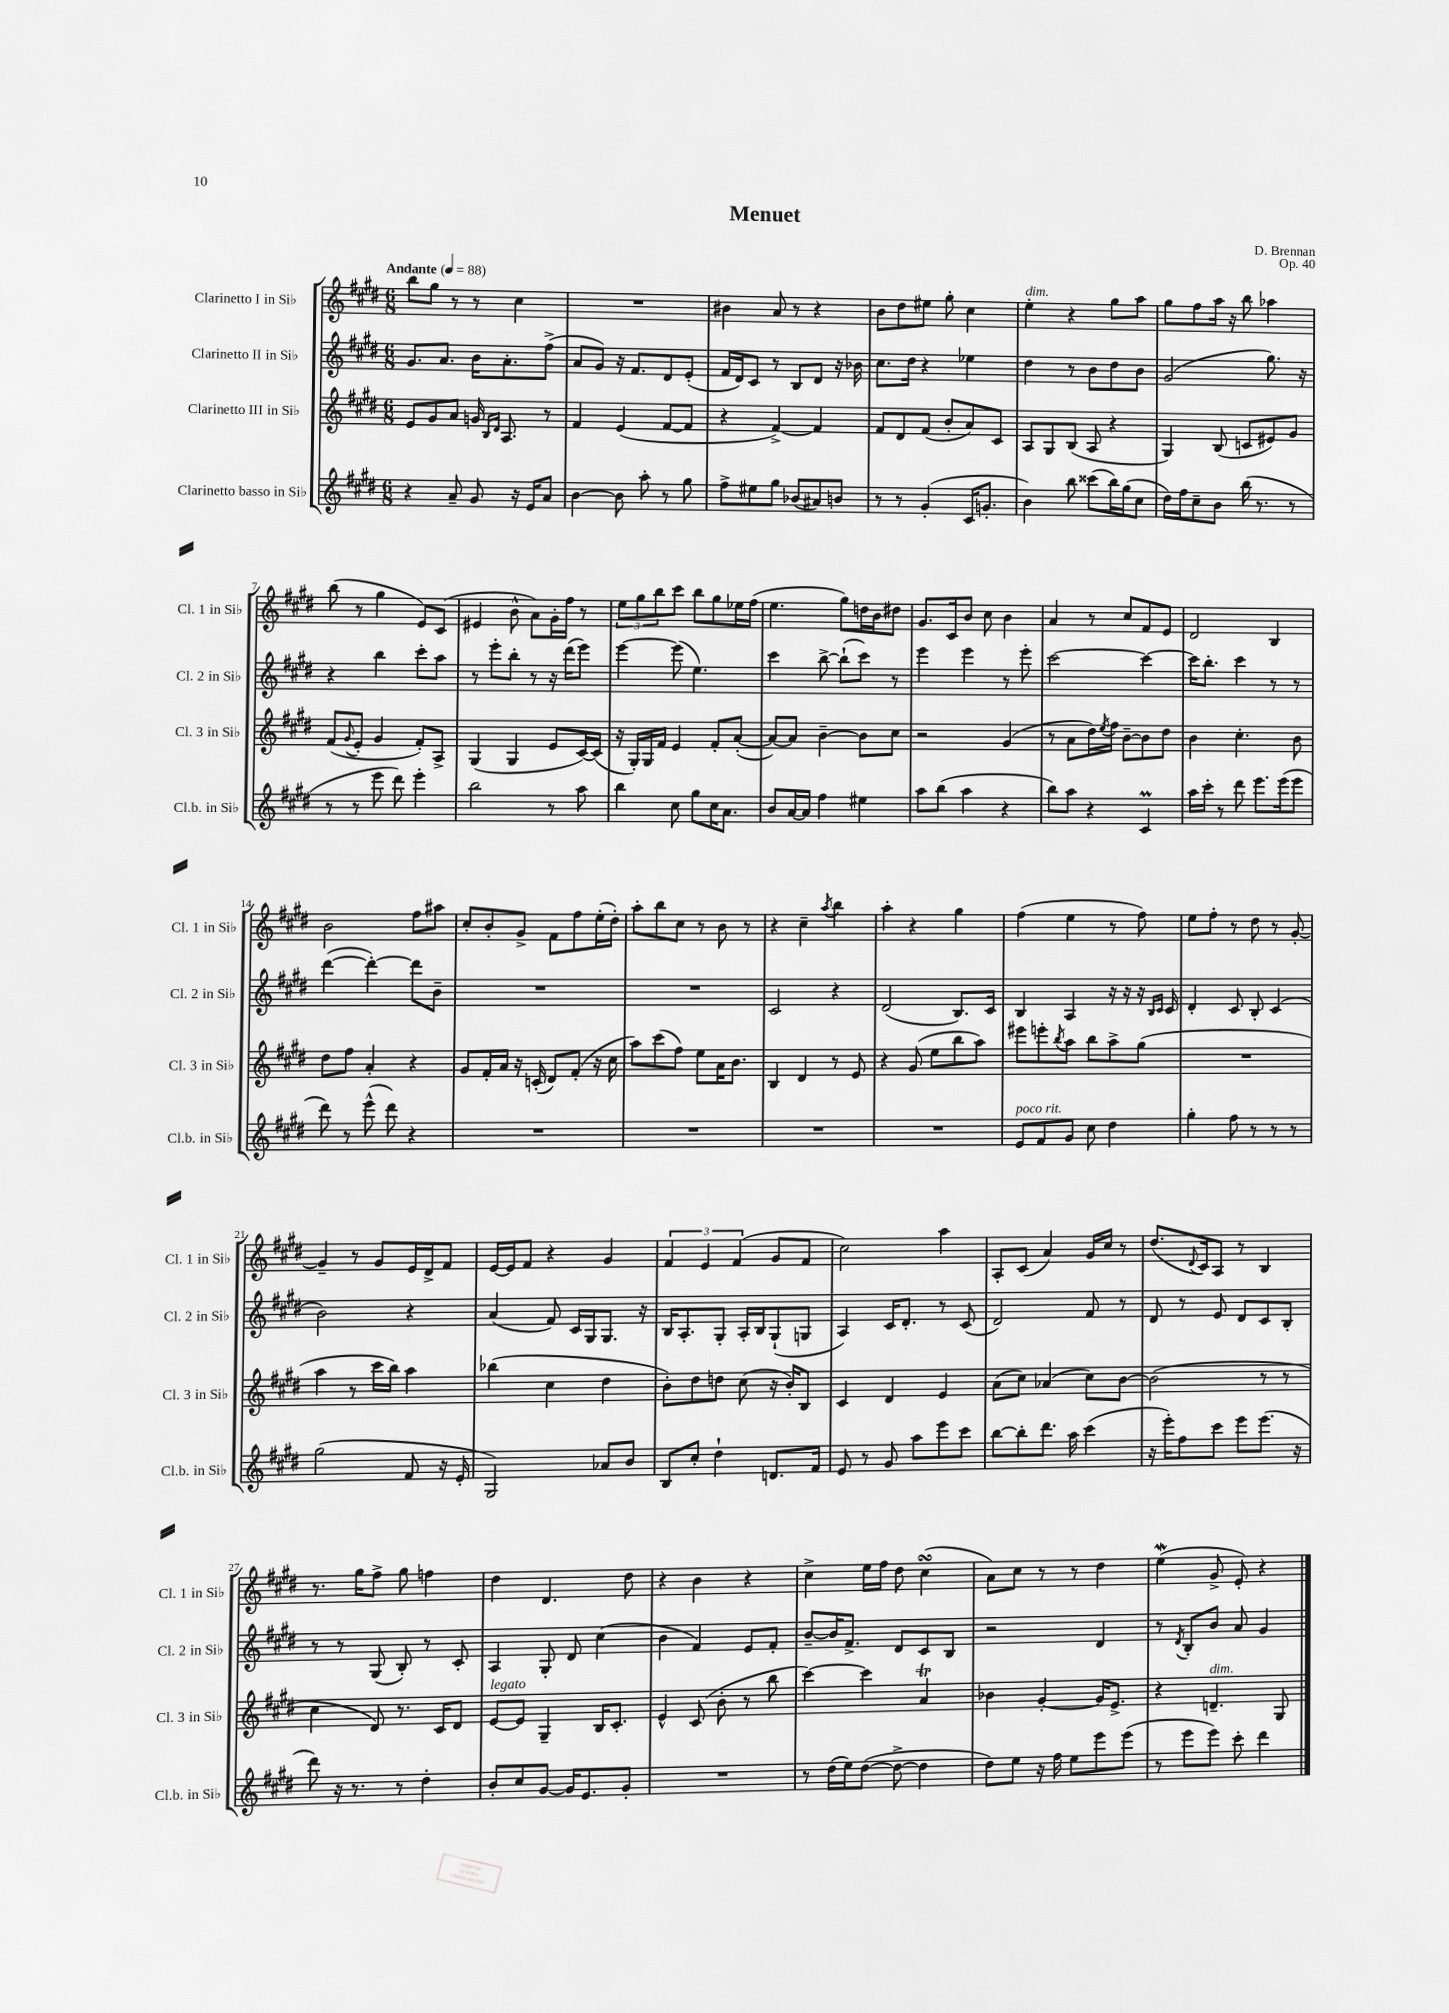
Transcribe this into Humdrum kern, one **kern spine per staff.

**kern	**kern	**kern	**kern
*staff4	*staff3	*staff2	*staff1
*clefG2	*clefG2	*clefG2	*clefG2
*k[f#c#g#d#]	*k[f#c#g#d#]	*k[f#c#g#d#]	*k[f#c#g#d#]
*M6/8	*M6/8	*M6/8	*M6/8
*MM88	*MM88	*MM88	*MM88
4r	8e/L	8.g#/L	8bb\L
.	8g#/	.	8gg#\J
.	.	8.a/J	.
8a~/	8a/J	.	8r
8g#/	16g/	16b\LK	8r
.	16qqB/LL	.	.
.	16qqd#/JJ	.	.
.	8.A/	8.a'\	.
16r	.	.	4cc#\
16e/LK	.	.	.
8a/J	8r	(8ff#^\J	.
=	=	=	=
[4b\	4f#/	8a/L	2.r
.	.	8g#/J)	.
8b\]	(4e/	16r	.
.	.	8.f#/L	.
8aa'\	.	.	.
8r	[8f#/L	8d#/	.
8gg#\	8f#/]J	(8e'/J	.
=	=	=	=
8ff#^\L	4r	16f#/LL	4b#\
.	.	16d#/J)	.
8ee#\	.	8c#/J	.
8gg#\J	[4f#^/)	8r	8a/
(8b-/L	.	8B/L	8r
8a#/)	4f#/]	8d#/J	4r
8b/J	.	16r	.
.	.	16b-\	.
=	=	=	=
8r	8f#/L	8.cc#\L	8b\L
8r	8d#/	.	8dd#\
.	.	16dd#\Jk	.
(4g#'/	(8f#/J	4r	8ee#\J
.	8b'/L	.	8gg#'\
16c#/LK	8a/)	4ee-\	4cc#\
8.g'/J	.	.	.
.	8c#/J	.	.
=	=	=	=
4b\)	8A/L	4dd#\	4ee'\
.	8G#/	.	.
8bb\	(8B/J	8r	4r
(8ccc##\L	8A/	8b\L	.
16bb\L)	4r	8dd#\	8gg#\L
(16gg#\J	.	.	.
8cc#\J	.	8b\J	8aa\J
=	=	=	=
16dd#\LL)	4G#/)	(2g#/	8gg#\L
16ff#\J	.	.	.
8cc#~\	.	.	8ff#\
8b\J	(8B/	.	16aa\Jk
.	.	.	16r
(16bb\	8c/L	.	8bb\
8.r	.	.	.
.	8e#/)	8.gg#\)	4aa-\
8r	8g#/J	.	.
.	.	16r	.
=	=	=	=
8r	(8f#/L	4r	(8bb\
.	8qqg#/	.	.
8r	8e'/J	.	8r
8eee\	4g#/	4bb\	4gg#\
8ddd#\)	.	.	.
4eee'\	8f#'/L)	8ccc#'\L	8e/L)
.	8A^/J	8aa\J	(8c#/J
=	=	=	=
2bb\	(4G#/	8r	4e#/
.	.	8eee'\L	.
.	4G#/	8bb'\J	8b^^\
.	.	8r	8a\L)
8r	8e/L	16r	16g#'\L
.	.	(16ddd#\LK	16ff#\JJ
8aa\	[16c#/L)	8eee\J)	8r
.	(16c#/]JJ	.	.
=	=	=	=
4bb\	16r	[4eee\	12ee\L
.	16G#'/LL)	.	.
.	.	.	12gg#\
.	16G#/	.	.
.	.	.	12bb\
.	16f#/JJ	.	.
8cc#\	4e/	(8eee\]	8ccc#\J
8gg#\L	.	4.ee\)	8bb\L
16cc#\K	8f#'/L	.	8gg#\
8.a\J	.	.	.
.	([8a'/J	.	16ee-\L
.	.	.	(16ff#\JJ
=	=	=	=
8b/L	8a/_L)	4ccc#\	4.ee\
[16a/L	8a/]J	.	.
16a/]JJ	.	.	.
4ff#\	[4b~\	[8bb^\	.
.	.	(8bb`\]L	8gg#\L)
4ee#\	8b\]L	8ccc#\J)	16dd\L
.	.	.	16b\J
.	8cc#\J	8r	8dd#\J
=	=	=	=
8aa\L	2r	4eee\	8.g#/L
(8bb\J	.	.	.
.	.	.	16c#/k
4aa\	.	4eee\	8b/J
.	.	.	8cc#\
4r	(4g#/	8r	4b\
.	.	8eee'\	.
=	=	=	=
8bb\L)	8r	[2ccc#\	4a/
8aa\J	8a\L	.	.
4r	16dd#\L)	.	8r
.	8qee/	.	.
.	16ff#\JJ	.	.
.	[8b~\L	.	8cc#/L
4c#/	8b\]	4ccc#\_	8f#/
.	8dd#\J	.	8e/J
=	=	=	=
16aa\LL	4b\	16ccc#\]LK	2d#/
16ccc#'\JJ	.	8.bb'\J	.
8r	.	.	.
8ddd#\	4.cc#'\	4ccc#\	.
8.eee\L	.	.	.
.	.	8r	4B/
(16eee\k	.	.	.
8eee\J	8b\	8r	.
=	=	=	=
8ddd#\)	8dd#\L	([4ddd#\	2b\
8r	8ff#\J	.	.
(8eee^^\	4a'/	4ddd#'\_)	.
8ddd#\)	.	.	.
4r	4r	8ddd#\]L	8ff#\L
.	.	8b~\J	8aa#\J
=	=	=	=
2.r	8g#/L	2.r	8cc#'/L
.	16f#'/L	.	8b'/
.	16a/JJ	.	.
.	16r	.	8g#^/J
.	(16c'/	.	.
.	8d#/L)	.	8f#\L
.	(8f#'/J	.	8ff#\
.	16r	.	(16ee'\L
.	16cc#\	.	16dd#'\JJ)
=	=	=	=
2.r	8aa\L)	2.r	8aa'\L
.	(8ccc#\	.	8bb\
.	8ff#\J)	.	8cc#\J
.	8ee\L	.	8r
.	16a\K	.	8b\
.	8.b\J	.	.
.	.	.	8r
=	=	=	=
2.r	4B/	2c#/	4r
.	4d#/	.	4cc#~\
.	.	.	8qaa/
.	8r	4r	4bb\
.	8e/	.	.
=	=	=	=
2.r	4r	(2d#/	4aa'\
.	(8g#/	.	4r
.	8ee\L	.	.
.	8bb\	8.B/L)	4gg#\
.	8aa\J)	.	.
.	.	16c#/Jk	.
=	=	=	=
8e/L	8eee#\L	4B/	(4ff#\
8f#/	8eee'\	.	.
.	8qbb/	.	.
8g#/J	8aa\J	4A/	4ee\
8cc#\	8bb\L	.	.
4dd#\	8aa^\	16r	8r
.	.	16r	.
.	(8gg#\J	16r	8ff#\)
.	.	16qqB/LL	.
.	.	16qqc#/JJ	.
.	.	16c#/	.
=	=	=	=
4gg#'\	2.r	4d#'/	8ee\L
.	.	.	8ff#'\J
8ff#\	.	8c#/	8r
8r	.	8B'/	8dd#\
8r	.	(4c#/	8r
8r	.	.	[8g#'/
=	=	=	=
(2gg#\	4aa\	2b\)	4g#~/]
.	8r	.	8r
.	16ccc#\LL	.	8g#/L
.	16bb\JJ)	.	.
8f#/	4aa\	4r	16e/L
.	.	.	16d#^/J
16r	.	.	8f#/J
16e'/	.	.	.
=	=	=	=
2G#/)	(4bb-\	(4a/	[16e/LL
.	.	.	16e/]J
.	.	.	8f#/J
.	4cc#\	8f#/)	4r
.	.	16c#/LL	.
.	.	16G#/J	.
8a-/L	4dd#\	8.G#/J	4g#/
8b/J	.	.	.
.	.	16r	.
=	=	=	=
8B/L	8b'\L)	16B/LK	6f#/
.	.	8.A'/	.
8cc#'/J	8dd#\	.	.
.	.	.	6e/
4dd#`\	8dd\J	8G#'/J	.
.	.	.	(6f#/
.	(8cc#\	16A'/LL	.
.	.	16B/J	.
8.d/L	16r	(8G#`/	8g#/L
.	16b'/LK)	.	.
.	8B/J	8G/J	8f#/J
16f#/Jk	.	.	.
=	=	=	=
8e/	4c#/	4A/)	2cc#\)
8r	.	.	.
8g#/	4d#/	16c#/LK	.
.	.	8.d#'/J	.
8aa\L	.	.	.
8eee\	4e/	8r	4aa\
8ccc#\J	.	(8c#/	.
=	=	=	=
[8bb\L	(8a\L	2d#/)	8A'/L
8bb'\]	8cc#\J)	.	(8c#/J
8.ddd#\J	(4a-/	.	4a/)
16aa\	.	.	.
(4ccc#\	8cc#\L)	8f#/	16g#/LL
.	.	.	16cc#/JJ
.	[8b\J	8r	8r
=	=	=	=
16r	(2b\]	8d#/	(8.dd#/L
16eee'\LK)	.	.	.
8ff#\	.	8r	.
.	.	.	8qqd#/
.	.	.	16c#/k)
8ccc#\J	.	8e/	8A/J
8eee\L	.	8d#/L	8r
(8.eee\J	8r	8c#/	4B/
.	8r	8B'/J	.
16r	.	.	.
=	=	=	=
8ddd#\)	4cc#\	8r	8.r
16r	.	8r	.
8.r	.	.	16gg#\LK
.	8d#/)	(8G#/	8ff#^\J
8r	8.r	8B'/)	8gg#\
4dd#'\	.	8r	4ff\
.	16c#/LK	.	.
.	8d#/J	8c#'/	.
=	=	=	=
8b'/L	[8e/L	4A/	4dd#\
8cc#/	8e/]J	.	.
[8g#/J	4G#~/	8G#'/	4.d#/
16g#/]LK	.	8d#/	.
8.e/	.	.	.
.	16B/LK	(4cc#\	.
.	8.c#'/J	.	.
8g#'/J	.	.	8dd#\
=	=	=	=
2.r	4e^^/	4b\	4r
.	(8c#/	4f#/)	4b\
.	8b'\	.	.
.	8r	8e/L	4r
.	8bb\	8f#'/J	.
=	=	=	=
8r	[4ccc#\)	[8b~/L	4cc#^\
(16dd#\LL	.	16b/]K	.
16ee\J)	.	8.f#^/J	.
([8dd#\J	4ccc#\]	.	16ee\LL
.	.	.	16ff#\JJ
8dd#^\_	.	8d#/L	8dd#\
4dd#\]	4a/	8c#/	(4cc#\
.	.	8B/J	.
=	=	=	=
8dd#\L)	4b-\	2r	8a\L)
8ee\J	.	.	8cc#\J
16r	[4g#'/	.	8r
16ff#\	.	.	.
8ee\L	.	.	8r
8eee\	16g#/]LK	4d#/	4dd#\
.	8.e^/J	.	.
(8eee\J	.	.	.
=	=	=	=
8r	4r	8r	(4ee\
.	.	8qd#/	.
8eee\L	.	8B'/L	.
8eee\J)	4.d~/	8b/J	8g#^/
8ccc#'\	.	8a/	8e'/)
4ddd#\	.	4g#/	4r
.	8G#/	.	.
==	==	==	==
*-	*-	*-	*-
